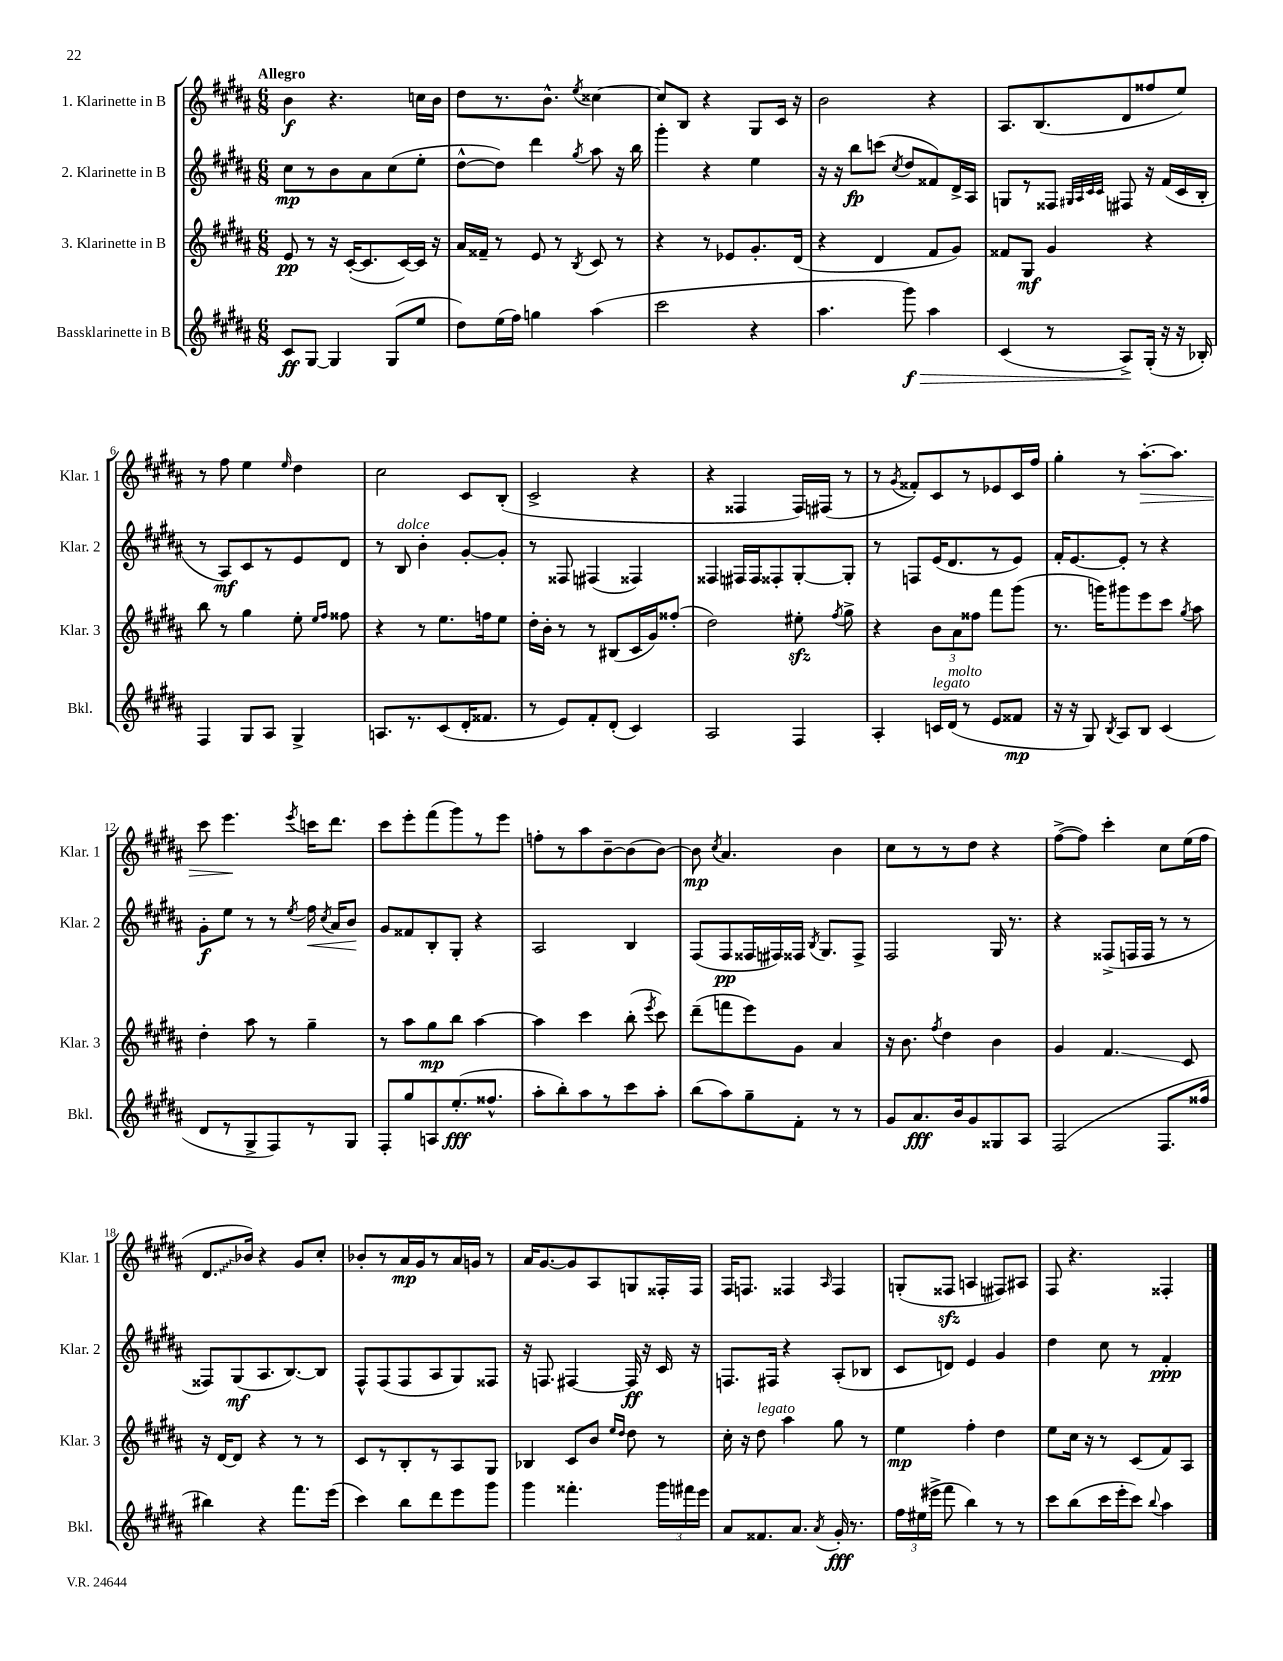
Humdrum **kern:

**kern	**kern	**kern	**kern
*staff4	*staff3	*staff2	*staff1
*clefG2	*clefG2	*clefG2	*clefG2
*k[f#c#g#d#a#]	*k[f#c#g#d#a#]	*k[f#c#g#d#a#]	*k[f#c#g#d#a#]
*M6/8	*M6/8	*M6/8	*M6/8
8c#	8e	8cc#	4b
[8G#	8r	8r	.
4G#]	16r	8b	4.r
.	([16c#'	.	.
.	8.c#]	8a#	.
(8G#	.	(8cc#	.
.	[16c#)	.	.
8ee	16c#]	8ee'	16cc
.	16r	.	16b
=	=	=	=
8dd#)	16a#	[8dd#^^	8dd#
.	16f##~	.	.
(16ee	8r	8dd#])	8.r
16ff#)	.	.	.
4gg	8e	4ddd#	.
.	.	.	8.b^^
.	8r	.	.
.	8qB	8qgg#	8qee
(4aa#	8c#	8aa#	[4cc##
.	8r	16r	.
.	.	16bb	.
=	=	=	=
2ccc#	4r	4ggg#'	8cc##]
.	.	.	8B
.	8r	4r	4r
.	8e-	.	.
4r	8.g#'	4ee	8G#
.	.	.	16c#
.	(16d#	.	16r
=	=	=	=
4.aa#	4r	16r	2b
.	.	16r	.
.	.	8bb	.
.	4d#	(8ccc	.
.	.	8qcc#	.
8ggg#)	.	8dd#	.
4aa#	8f#	8f##)	4r
.	8g#)	16d#^	.
.	.	16A#	.
=	=	=	=
(4c#	8f##	8G	8.A#
.	8G#	8r	.
.	.	.	(8.B
8r	4g#	8F##	.
.	.	32qqG#	.
.	.	32qqA#	.
.	.	32qqc#	.
.	.	32qqc#	.
8A#^)	.	8F#	8d#
(16G#'	4r	16r	8ff##
16r	.	(16f#	.
16r	.	16c#	8ee)
16B-')	.	16B'	.
=	=	=	=
4F#	8bb	8r	8r
.	8r	8A#)	8ff#
8G#	4gg#	8c#	4ee
8A#	.	8r	.
.	.	.	16qqee
4G#^	8ee'	8e	4dd#
.	16qqee	.	.
.	16qqff#	.	.
.	8ff##	8d#	.
=	=	=	=
8.A	4r	8r	2cc#
.	.	8B	.
8.r	.	.	.
.	8r	4b'	.
(8c#	8.ee	.	.
16d#'	.	[8g#'	8c#
8.f##	16ff	.	.
.	8ee	8g#']	(8B'
=	=	=	=
8r	16dd#'	8r	2c#^
.	16b'	.	.
8e)	8r	8F##	.
8f#'	8r	(4F#	.
(8d#'	(8B#	.	.
4c#)	16c#	4F##)	4r
.	16g#)	.	.
.	(8ff##'	.	.
=	=	=	=
2A#	2dd#)	4F##	4r
.	.	16F#	4F##
.	.	16F#	.
.	.	8F##'	.
4F#	8ee#'	[8G#'	16F##)
.	.	.	(16F#
.	8qff#	.	.
.	8gg#^	8G#']	8r
=	=	=	=
4A#'	4r	8r	8r
.	.	.	8qg#
.	.	8F	8f##')
16c	12b	(16e	8c#
(16d#	.	8.d#	.
.	12a#	.	.
8r	.	.	8r
.	12ff##	.	.
8e	8fff#	8r	8e-
8f##	(8ggg#	8e)	16c#
.	.	.	16ff#
=	=	=	=
16r	8.r	16f#'	4gg#'
16r	.	[8.e	.
8G#)	.	.	.
.	16ggg)	.	.
8qB	.	.	.
8A#	8ggg#	8e']	8r
8B	8eee	8r	[8.aa#'
(4c#	8ccc#	4r	.
.	.	.	8.aa#]
.	8qgg#	.	.
.	8aa#	.	.
=	=	=	=
8d#	4dd#'	8g#'	8ccc#
8r	.	8ee	4.eee
8G#^	8aa#	8r	.
8F#)	8r	8r	.
.	.	8qee	8qeee
8r	4gg#~	16ff#	16ccc
.	.	8qcc#	.
.	.	16a#	8.ddd#
8G#	.	8b	.
=	=	=	=
8F#'	8r	8g#	8ccc#
8gg#	8aa#	8f##	8eee'
8A	8gg#	8B'	(8fff#
(8.ee'	8bb	8G#'	8ggg#)
.	[4aa#	4r	8r
8.ff##^^	.	.	.
.	.	.	8eee
=	=	=	=
8aa#'	4aa#]	2A#	8ff'
8bb')	.	.	8r
8aa#	4ccc#	.	8aa#
8r	.	.	[8b~
8ccc#	(8bb'	4B	(8b]
.	8qeee	.	.
8aa#'	8ccc#)	.	[8b)
=	=	=	=
(8bb	(8ddd#~	(8F#	8b]
.	.	.	8qcc#
8aa#)	8fff	8F#	4.a#
8gg#~	8eee)	16F##	.
.	.	16F#)	.
8f#'	8g#	16F##	.
.	.	8qB	.
.	.	8.G#	.
8r	4a#	.	4b
8r	.	8F##^	.
=	=	=	=
8g#	16r	2F#	8cc#
.	8.b	.	.
8.a#	.	.	8r
.	8qff#	.	.
.	4dd#	.	8r
16b	.	.	.
8g#	.	.	8dd#
8G##	4b	16G#	4r
.	.	8.r	.
8A#	.	.	.
=	=	=	=
(2F#	4g#	4r	([8ff#^
.	.	.	8ff#])
.	4.f#	(8F##^	4ccc#'
.	.	16F	.
.	.	16F	.
8.F#	.	8r	8cc#
.	8c#	8r	(16ee
16ff##	.	.	16ff#
=	=	=	=
4bb#)	16r	8F##)	8.d#
.	[16d#	.	.
.	8d#]	(8G#	.
.	.	.	16b-)
4r	4r	8.A#	4r
.	.	[8.B)	.
8.fff#	8r	.	8g#
.	8r	8B]	8cc#'
(16eee	.	.	.
=	=	=	=
4ccc#)	8c#	8F#^^	8b-'
.	8r	(8F#	8r
8bb	8B'	8F#	16a#
.	.	.	16g#
8ddd#	8r	8A#	8r
8eee	8A#	8G#)	16a#
.	.	.	16g
8ggg#	8G#	8F##	8r
=	=	=	=
4ggg#	4B-	16r	16a#
.	.	8.F	[8.g#
4.fff##'	8c#	[4F#	8g#]
.	8b	.	8A#
.	16qqee	.	.
.	16qqdd#	.	.
.	8dd#	16F#]	8G
.	.	16r	.
24ggg#	8r	16c#	16F##'
24fff#	.	.	.
.	.	16r	16F##
24eee	.	.	.
=	=	=	=
8a#	16cc#'	8.F	16F#
.	16r	.	8.F
8.f##	8dd#	.	.
.	.	16F#	.
.	4aa#	4r	4F##
8.a#	.	.	.
8qa#	.	.	16qqA#
16g#'	8gg#	(8A#'	4F##
8.r	.	.	.
.	8r	8B-	.
=	=	=	=
24ff#	4ee	8c#	(8G'
(24ee#	.	.	.
24eee#^	.	.	.
8fff#	.	8d)	8F##
4bb)	4ff#'	4e	4A
8r	4dd#	4g#	8F#)
8r	.	.	8A#
=	=	=	=
8ccc#	8ee	4dd#	8F#
(8bb	16cc#	.	4.r
.	16r	.	.
16ccc#	8r	8cc#	.
16eee'	.	.	.
8ccc#)	(8c#	8r	.
8qqbb	.	.	.
4aa#	8f#)	4f#'	4F##'
.	8A#	.	.
==	==	==	==
*-	*-	*-	*-
